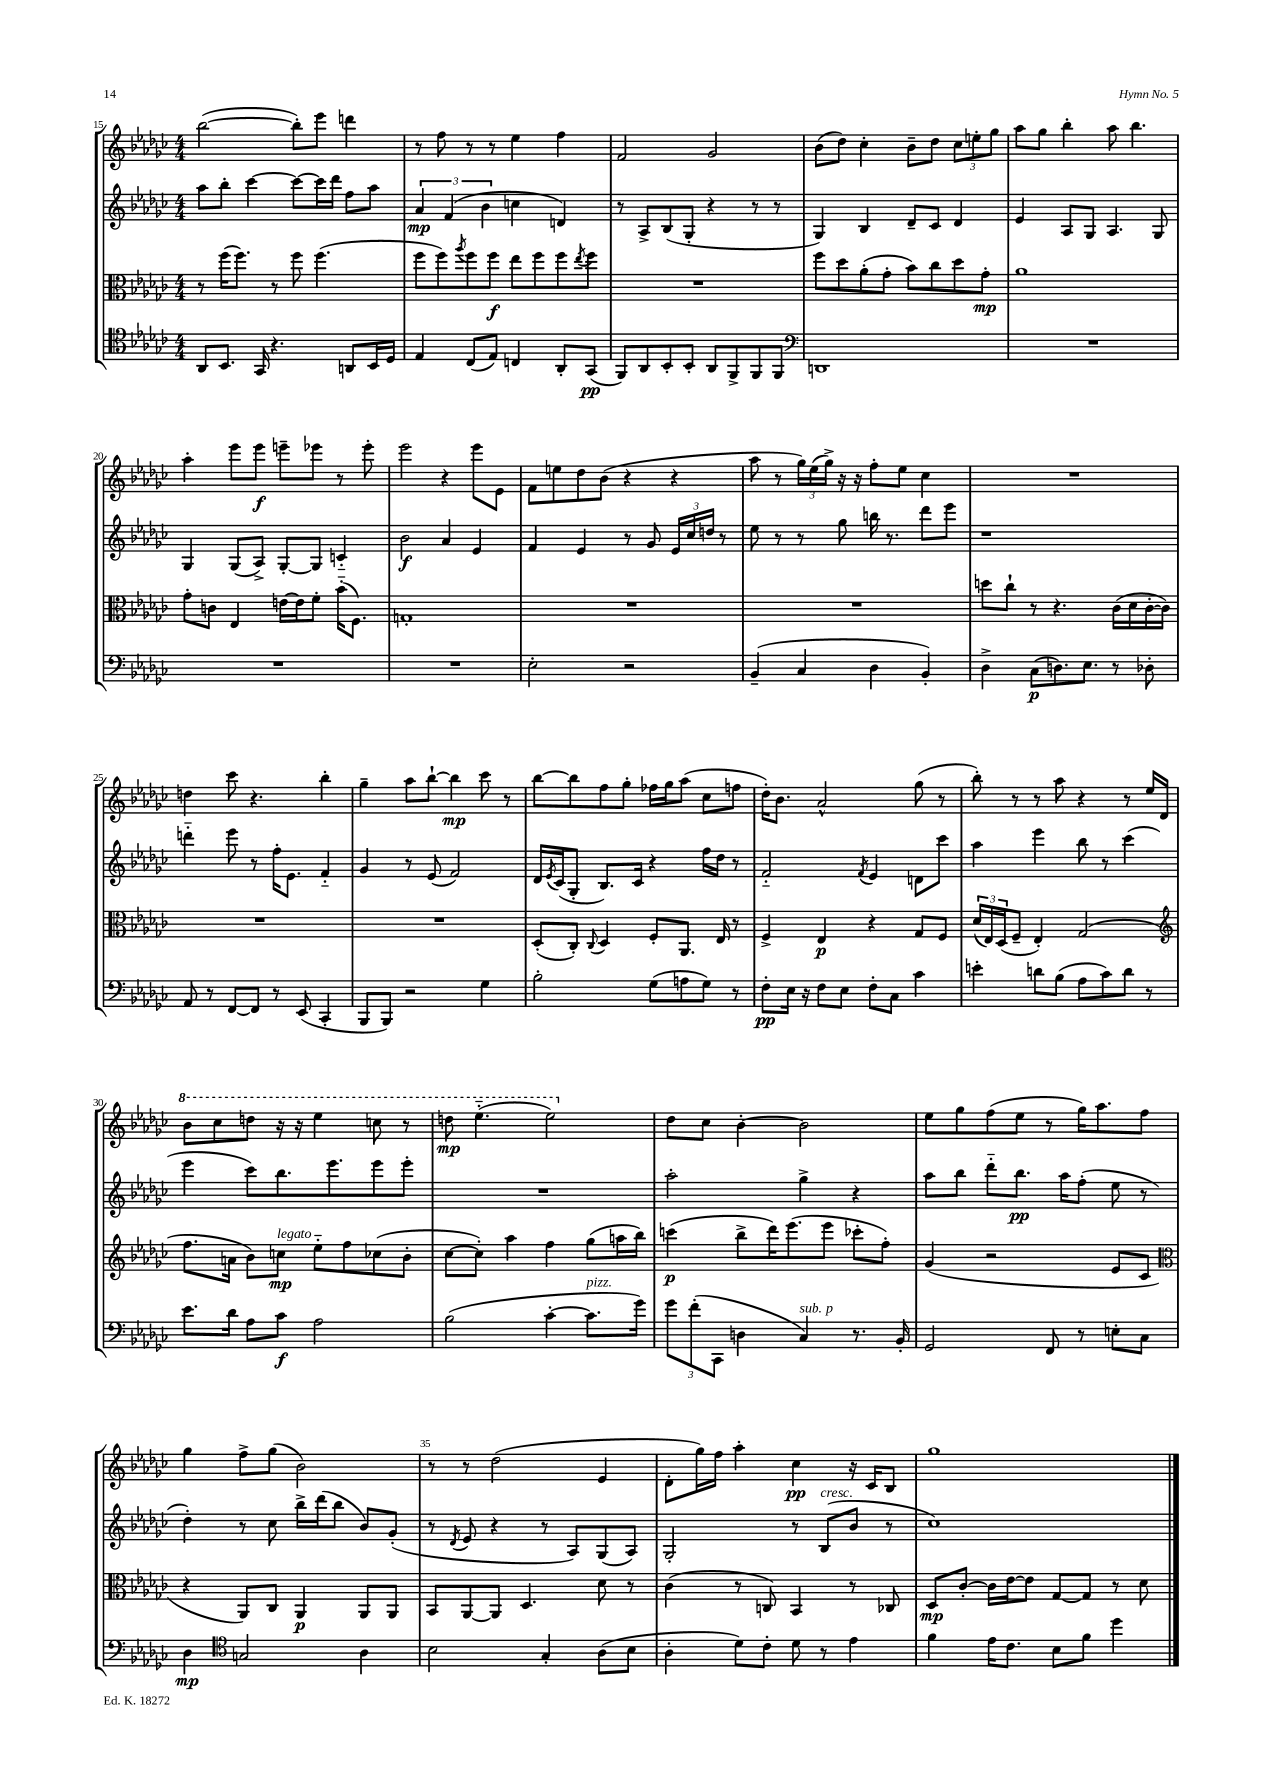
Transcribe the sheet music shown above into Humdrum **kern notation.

**kern	**kern	**kern	**kern
*staff4	*staff3	*staff2	*staff1
*clefC4	*clefC3	*clefG2	*clefG2
*k[b-e-a-d-g-c-]	*k[b-e-a-d-g-c-]	*k[b-e-a-d-g-c-]	*k[b-e-a-d-g-c-]
*M4/4	*M4/4	*M4/4	*M4/4
8AA-/L	8r	8aa-\L	([2bb-\
8.BB-/J	(16ff\LK	8bb-'\J	.
.	8.ff\J)	.	.
.	.	[4ccc-\	.
16GG-/	.	.	.
4.r	8r	.	.
.	8ff\	8ccc-\_L	8bb-'\]L)
.	(4.ff\	16ccc-\]L	8eee-\J
.	.	16ddd-\JJ	.
8AA/L	.	8ff\L	4ddd\
16BB-/L	.	8aa-\J	.
16D-/JJ	.	.	.
=	=	=	=
4E-/	8ff\L	6a-/	8r
.	8ff\)	.	8ff\
.	.	(6f/	.
.	8qaa-/	.	.
(8C-/L	8ff\	.	8r
.	.	6b-\	.
8E-/J)	8ff\J	.	8r
4C/	8ee-\L	4cc\	4ee-\
.	8ff\	.	.
8AA-'/L	8ff\	4d/)	4ff\
.	8qee-/	.	.
(8GG-/J	8ff\J	.	.
=	=	=	=
8FF/L)	1r	8r	2f/
8AA-/	.	8A-^/L	.
8BB-'/	.	(8B-/	.
8BB-'/J	.	8G-'/J	.
8AA-/L	.	4r	2g-/
8FF^/	.	.	.
8FF/	.	8r	.
8FF/J	.	8r	.
=	=	=	=
*clefF4	*	*	*
1DD	8ff\L	4G-/)	(8b-\L
.	8dd-\	.	8dd-\J)
.	(8a-'\	4B-/	4cc-'\
.	8g-'\J	.	.
.	8b-\L)	8d-~/L	8b-~\L
.	8cc-\	8c-/J	8dd-\J
.	8dd-\	4d-/	12cc-\L
.	.	.	12ee'\
.	8g-'\J	.	.
.	.	.	12gg-\J
=	=	=	=
1r	1a-	4e-/	8aa-\L
.	.	.	8gg-\J
.	.	8A-/L	4bb-'\
.	.	8G-/J	.
.	.	4.A-/	8aa-\
.	.	.	4.bb-\
.	.	8G-/	.
=	=	=	=
1r	8g-'\L	4G-/	4aa-'\
.	8c\J	.	.
.	4E-/	(8G-/L	8eee-\L
.	.	8A-^/J)	8eee-\J
.	[16e\LL	[8G-'/L	8eee~\L
.	16e\]J	.	.
.	8f'\J	8G-/]J	8eee-\J
.	(16b-'~\LK	4c'~/	8r
.	8.F\J)	.	.
.	.	.	8eee-'\
=	=	=	=
1r	1G'	2b-\	2eee-\
.	.	4a-/	4r
.	.	4e-/	8eee-\L
.	.	.	8e-\J
=	=	=	=
2E-'\	1r	4f/	8f\L
.	.	.	8ee\
.	.	4e-/	8dd-\
.	.	.	(8b-\J
2r	.	8r	4r
.	.	8g-/	.
.	.	24e-/LL	4r
.	.	24cc-/	.
.	.	24dd/JJ	.
.	.	8r	.
=	=	=	=
(4BB-~/	1r	8ee-\	8aa-\
.	.	8r	8r
4C-/	.	8r	24gg-\LL)
.	.	.	(24ee-\
.	.	.	24gg-^\JJ)
.	.	8gg-\	16r
.	.	.	16r
4D-\	.	16bb\	8ff'\L
.	.	8.r	.
.	.	.	8ee-\J
4BB-'/)	.	8ddd-\L	4cc-\
.	.	8eee-\J	.
=	=	=	=
4D-^\	8dd\L	1r	1r
.	8cc-`\J	.	.
(8C-\L	8r	.	.
8.D\)	4.r	.	.
8.E-\J	.	.	.
8r	(16c-\LL	.	.
.	16d-\	.	.
8D-'\	[16c-'\	.	.
.	16c-\]JJ)	.	.
=	=	=	=
8AA-/	1r	4ddd'~\	4dd\
8r	.	.	.
[8FF/L	.	8eee-\	8ccc-\
8FF/]J	.	8r	4.r
8r	.	16ff'\LK	.
.	.	8.e-\J	.
(8EE-/	.	.	.
4CC-'/	.	4f'~/	4bb-'\
=	=	=	=
8BBB-/L	1r	4g-/	4gg-~\
8BBB-/J)	.	.	.
2r	.	8r	8aa-\L
.	.	(8e-/	[8bb-`\J
.	.	2f/)	4bb-\]
4G-\	.	.	8ccc-\
.	.	.	8r
=	=	=	=
2B-'\	(8D-'/L	16d-/LL	[8bb-\L
.	.	8qe-/	.
.	.	(16c-/J	.
.	8C-'/J)	8G-'/J	8bb-\]
.	8qqC-/	.	.
.	4D-/	8.B-/L)	8ff\
.	.	.	8gg-'\J
.	.	16c-/Jk	.
(8G-\L	8F'/L	4r	16ff-\LL
.	.	.	16gg-\J
8A\	8.AA-/J	.	(8aa-\J
8G-\J)	.	16ff\LL	8cc-\L
.	16E-/	16dd-\JJ	.
8r	8r	8r	8ff\J
=	=	=	=
8F'\L	4F^/	2f'~/	16dd-'\LK)
.	.	.	8.b-\J
16E-\Jk	.	.	.
16r	.	.	.
8F\L	4E-/	.	2a-^^/
8E-\J	.	.	.
.	.	8qf/	.
8F'\L	4r	4e-/	.
8C-\J	.	.	.
4c-\	8G-/L	8d\L	(8gg-\
.	8F/J	8ccc-\J	8r
=	=	=	=
4e'\	(24d-/LL	4aa-\	8bb-'\)
.	24E-/)	.	.
.	(24D-/J	.	.
.	8F~/J	.	8r
8d\L	4E-'/)	4eee-\	8r
(8B-\J	.	.	8aa-\
8A-\L	(2G-/	8bb-\	4r
8c-\)	.	8r	.
8d\J	.	(4ccc-\	8r
8r	.	.	16ee-/LL
.	.	.	16d-/JJ
=	=	=	=
*	*clefG2	*	*
8.e-\L	8.ff\L	4eee-\	8bb-\L
.	.	.	8ccc-\
16d-\Jk	16a\Jk	.	.
8A-\L	8b-\L)	8ccc-\L)	8ddd\J
8c-\J	8cc\J	8.bb-\	16r
.	.	.	16r
2A-\	8ee-'~\L	.	4eee-\
.	.	8.eee-\	.
.	8ff\	.	.
.	(8cc-\	8eee-\	8ccc\
.	8b-'\J	8eee-'\J	8r
=	=	=	=
(2B-\	[8cc-\L	1r	8ddd\
.	8cc-'\]J)	.	(4.eee-'~\
.	4aa-\	.	.
[4c-'\	4ff\	.	2eee-\)
8.c-\]L	(8gg-\L	.	.
.	16aa\L	.	.
16g-\Jk)	16bb-\JJ)	.	.
=	=	=	=
12g-\L	(4ccc\	2aa-'\	8dd-\L
(12f'\	.	.	.
.	.	.	8cc-\J
12CC-\J	.	.	.
4D\	8bb-^\L	.	[4b-'\
.	16ddd-\K)	.	.
.	(8.eee-\	.	.
4C-/)	.	4gg-^\	2b-\]
.	8eee-\J	.	.
8.r	8ccc-'\L	4r	.
.	8ff'\J)	.	.
16BB-'/	.	.	.
=	=	=	=
2GG-/	(4g-/	8aa-\L	8ee-\L
.	.	8bb-\J	8gg-\
.	2r	8ddd-'~\L	(8ff\
.	.	8.bb-\J	8ee-\J
8FF/	.	.	8r
.	.	16aa-\LK	.
8r	.	(8ff'\J	16gg-\LK)
.	.	.	8.aa-\
8E'\L	8e-/L	8ee-\	.
8C-\J	8c-/J	8r	8ff\J
=	=	=	=
*	*clefC3	*	*
4D-\	4r	4dd-'\)	4gg-\
*clefC4	*	*	*
2G/	8AA-/L)	8r	8ff^\L
.	8C-/J	8cc-\	(8gg-\J
.	4AA-/	16bb-^\LL	2b-\)
.	.	(16ddd-\J	.
.	.	8bb-\J	.
4A-\	8AA-/L	8b-/L)	.
.	8AA-/J	(8g-'/J	.
=	=	=	=
2B-\	8BB-/L	8r	8r
.	.	8qd-/	.
.	[8AA-/	8e-/	8r
.	8AA-/]J	4r	(2dd-\
.	4.D-/	.	.
4G-'/	.	8r	.
.	.	8A-/L)	.
(8A-\L	8d-\	(8G-/	4e-/
8B-\J	8r	8A-/J)	.
=	=	=	=
4A-'\	(4c-\	2G-'/	8d-'\L
.	.	.	16gg-\L)
.	.	.	16ff\JJ
8d-\L)	8r	.	4aa-'\
8c-'\J	8C/)	.	.
8d-\	4BB-/	8r	4cc-\
8r	.	(8B-/L	.
4e-\	8r	8b-/J	16r
.	.	.	16c-/LK
.	8C-/	8r	8B-/J
=	=	=	=
4f\	8D-/L	1cc-)	1gg-
.	[8c-'/J	.	.
16e-\LK	16c-\]LL	.	.
8.c-\J	[16e-\J	.	.
.	8e-\]J	.	.
8B-\L	[8G-/L	.	.
8f\J	8G-/]J	.	.
4dd-\	8r	.	.
.	8d-\	.	.
==	==	==	==
*-	*-	*-	*-
